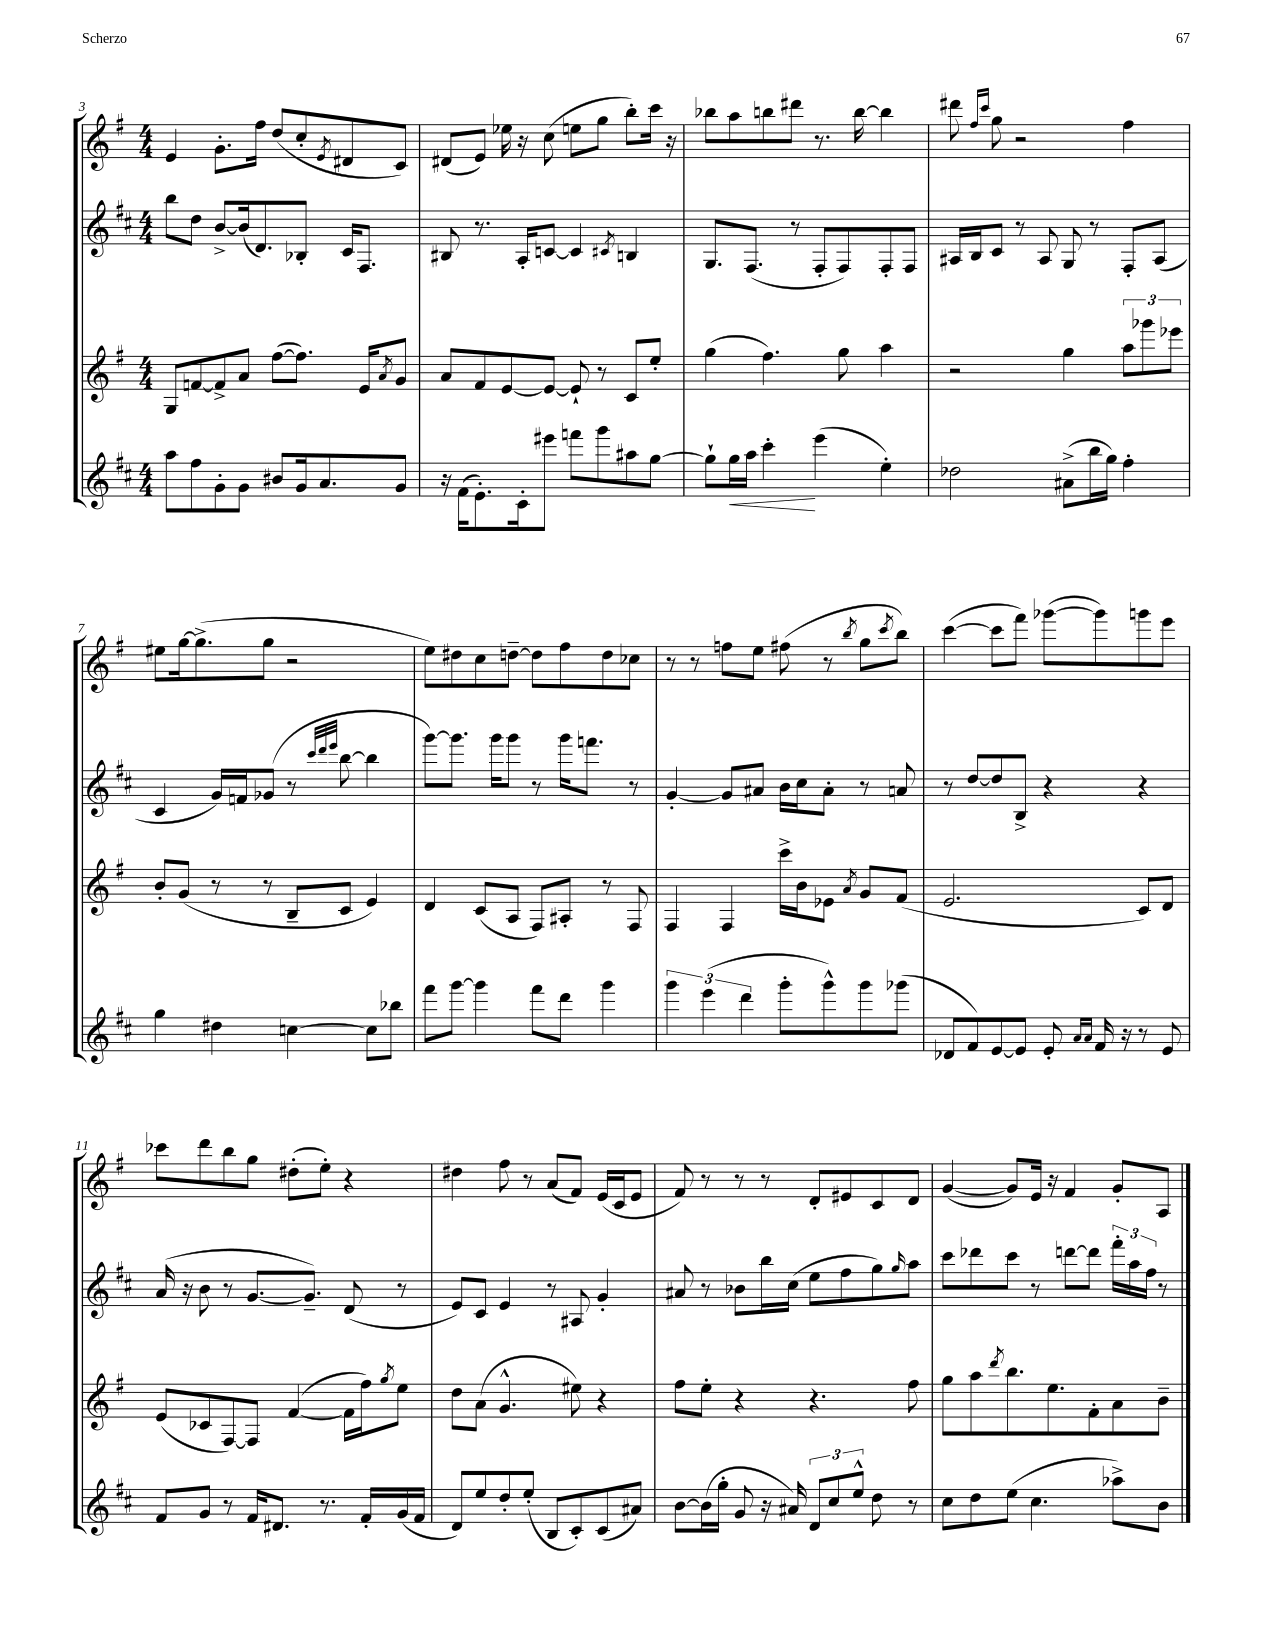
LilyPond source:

<<
\new StaffGroup <<
\new Staff = "s0" {
    \clef treble \key g \major \numericTimeSignature \time 4/4
    e'4 g'8.-. fis''16 d''8( c''8-. \acciaccatura { e'8 } dis'8 c'8) |
    dis'8( e'8) ees''16 r16 c''8( e''8 g''8 b''8-.) c'''16 r16 |
    bes''8 a''8 b''8 dis'''8 r8. b''16~ b''4 |
    dis'''8 \grace { fis''16 c'''16 } g''8 r2 fis''4 |
    eis''8 g''16~ g''8.->( g''8 r2 |
    e''8) dis''8 c''8 d''8~-- d''8 fis''8 d''8 ces''8 |
    r8 r8 f''8 e''8 fis''8( r8 \acciaccatura { b''8 } g''8 \acciaccatura { c'''8 } b''8) |
    c'''4~( c'''8 fis'''8) ges'''8~( ges'''8) g'''8 e'''8 |
    ces'''8 d'''8 b''8 g''8 dis''8-.( e''8-.) r4 |
    dis''4 fis''8 r8 a'8( fis'8) e'16( c'16 e'8 |
    fis'8) r8 r8 r8 d'8-. eis'8 c'8 d'8 |
    g'4~( g'8) e'16 r16 fis'4 g'8-. a8 \bar "|." |
}
\new Staff = "s1" {
    \clef treble \key d \major \numericTimeSignature \time 4/4
    b''8 d''8 b'8~-> b'16( d'8.) bes8-. cis'16 fis8. |
    bis8 r8. a16-. c'8~ c'4 \acciaccatura { cis'8 } b4 |
    g8. fis8.( r8 fis8-. fis8) fis8-. fis8 |
    ais16 b16 cis'8 r8 ais8 g8 r8 fis8-. ais8( |
    cis'4 g'16) f'16 ges'8( r8 \grace { cis'''32 d'''32 e'''32 } b''8~ b''4 |
    g'''8~) g'''8. g'''16 g'''8 r8 g'''16 f'''8. r8 |
    g'4~-. g'8 ais'8 b'16 cis''16 ais'8-. r8 a'8 |
    r8 d''8~ d''8 b8-> r4 r4 |
    a'16( r16 b'8 r8 g'8.~ g'8.--) d'8( r8 |
    e'8) cis'8 e'4 r8 ais8 g'4-. |
    ais'8 r8 bes'8 b''16 cis''16( e''8 fis''8 g''8) \grace { g''16 } a''8 |
    cis'''8 des'''8 cis'''8 r8 d'''8~ d'''8 \tuplet 3/2 { fis'''16-. a''16 fis''16 } r8 \bar "|." |
}
\new Staff = "s2" {
    \clef treble \key g \major \numericTimeSignature \time 4/4
    g8 f'8~ f'8-> a'8 fis''8~( fis''8.) e'16 \acciaccatura { a'8 } g'8 |
    a'8 fis'8 e'8~ e'8~ e'8-! r8 c'8 e''8-. |
    g''4( fis''4.) g''8 a''4 |
    r2 g''4 \tuplet 3/2 { a''8 ges'''8 ees'''8 } |
    b'8-. g'8( r8 r8 b8-- c'8 e'4) |
    d'4 c'8( a8 fis8) ais8-. r8 fis8 |
    fis4 fis4 c'''16-> b'16 ees'8 \acciaccatura { a'8 } g'8 fis'8( |
    e'2. c'8) d'8 |
    e'8( ces'8 fis8~) fis8 fis'4~( fis'16 fis''16) \acciaccatura { g''8 } e''8 |
    d''8 a'8( g'4.-^ eis''8) r4 |
    fis''8 e''8-. r4 r4. fis''8 |
    g''8 a''8 \acciaccatura { d'''8 } b''8. e''8. fis'8-. a'8 b'8-- \bar "|." |
}
\new Staff = "s3" {
    \clef treble \key d \major \numericTimeSignature \time 4/4
    a''8 fis''8 g'8-. g'8 bis'8 g'16 a'8. g'8 |
    r16 fis'16( e'8.-.) cis'16-. eis'''8 f'''8 g'''8 ais''8 g''8~ |
    g''8-! g''16\< a''16 cis'''4-.\! e'''4( e''4-.) |
    des''2 ais'8->( b''16 g''16) fis''4-. |
    g''4 dis''4 c''4~ c''8 bes''8 |
    fis'''8 g'''8~ g'''4 fis'''8 d'''8 g'''4 |
    \tuplet 3/2 { g'''4 e'''4( d'''4 } g'''8-. g'''8-^) g'''8 ges'''8( |
    des'8 fis'8) e'8~ e'8 e'8-. \grace { a'16 a'16 } fis'16 r16 r8 e'8 |
    fis'8 g'8 r8 fis'16 dis'8. r8. fis'16-. g'16( fis'16 |
    d'8) e''8 d''8-. e''8-.( b8 cis'8-.) cis'8( ais'8) |
    b'8~ b'16( g''16-. g'8 r16 ais'16) \tuplet 3/2 { d'8 cis''8 e''8-^ } d''8 r8 |
    cis''8 d''8 e''8( cis''4. aes''8->) b'8 \bar "|." |
}
>>
>>
\layout { \context { \Score currentBarNumber = #3 } }
